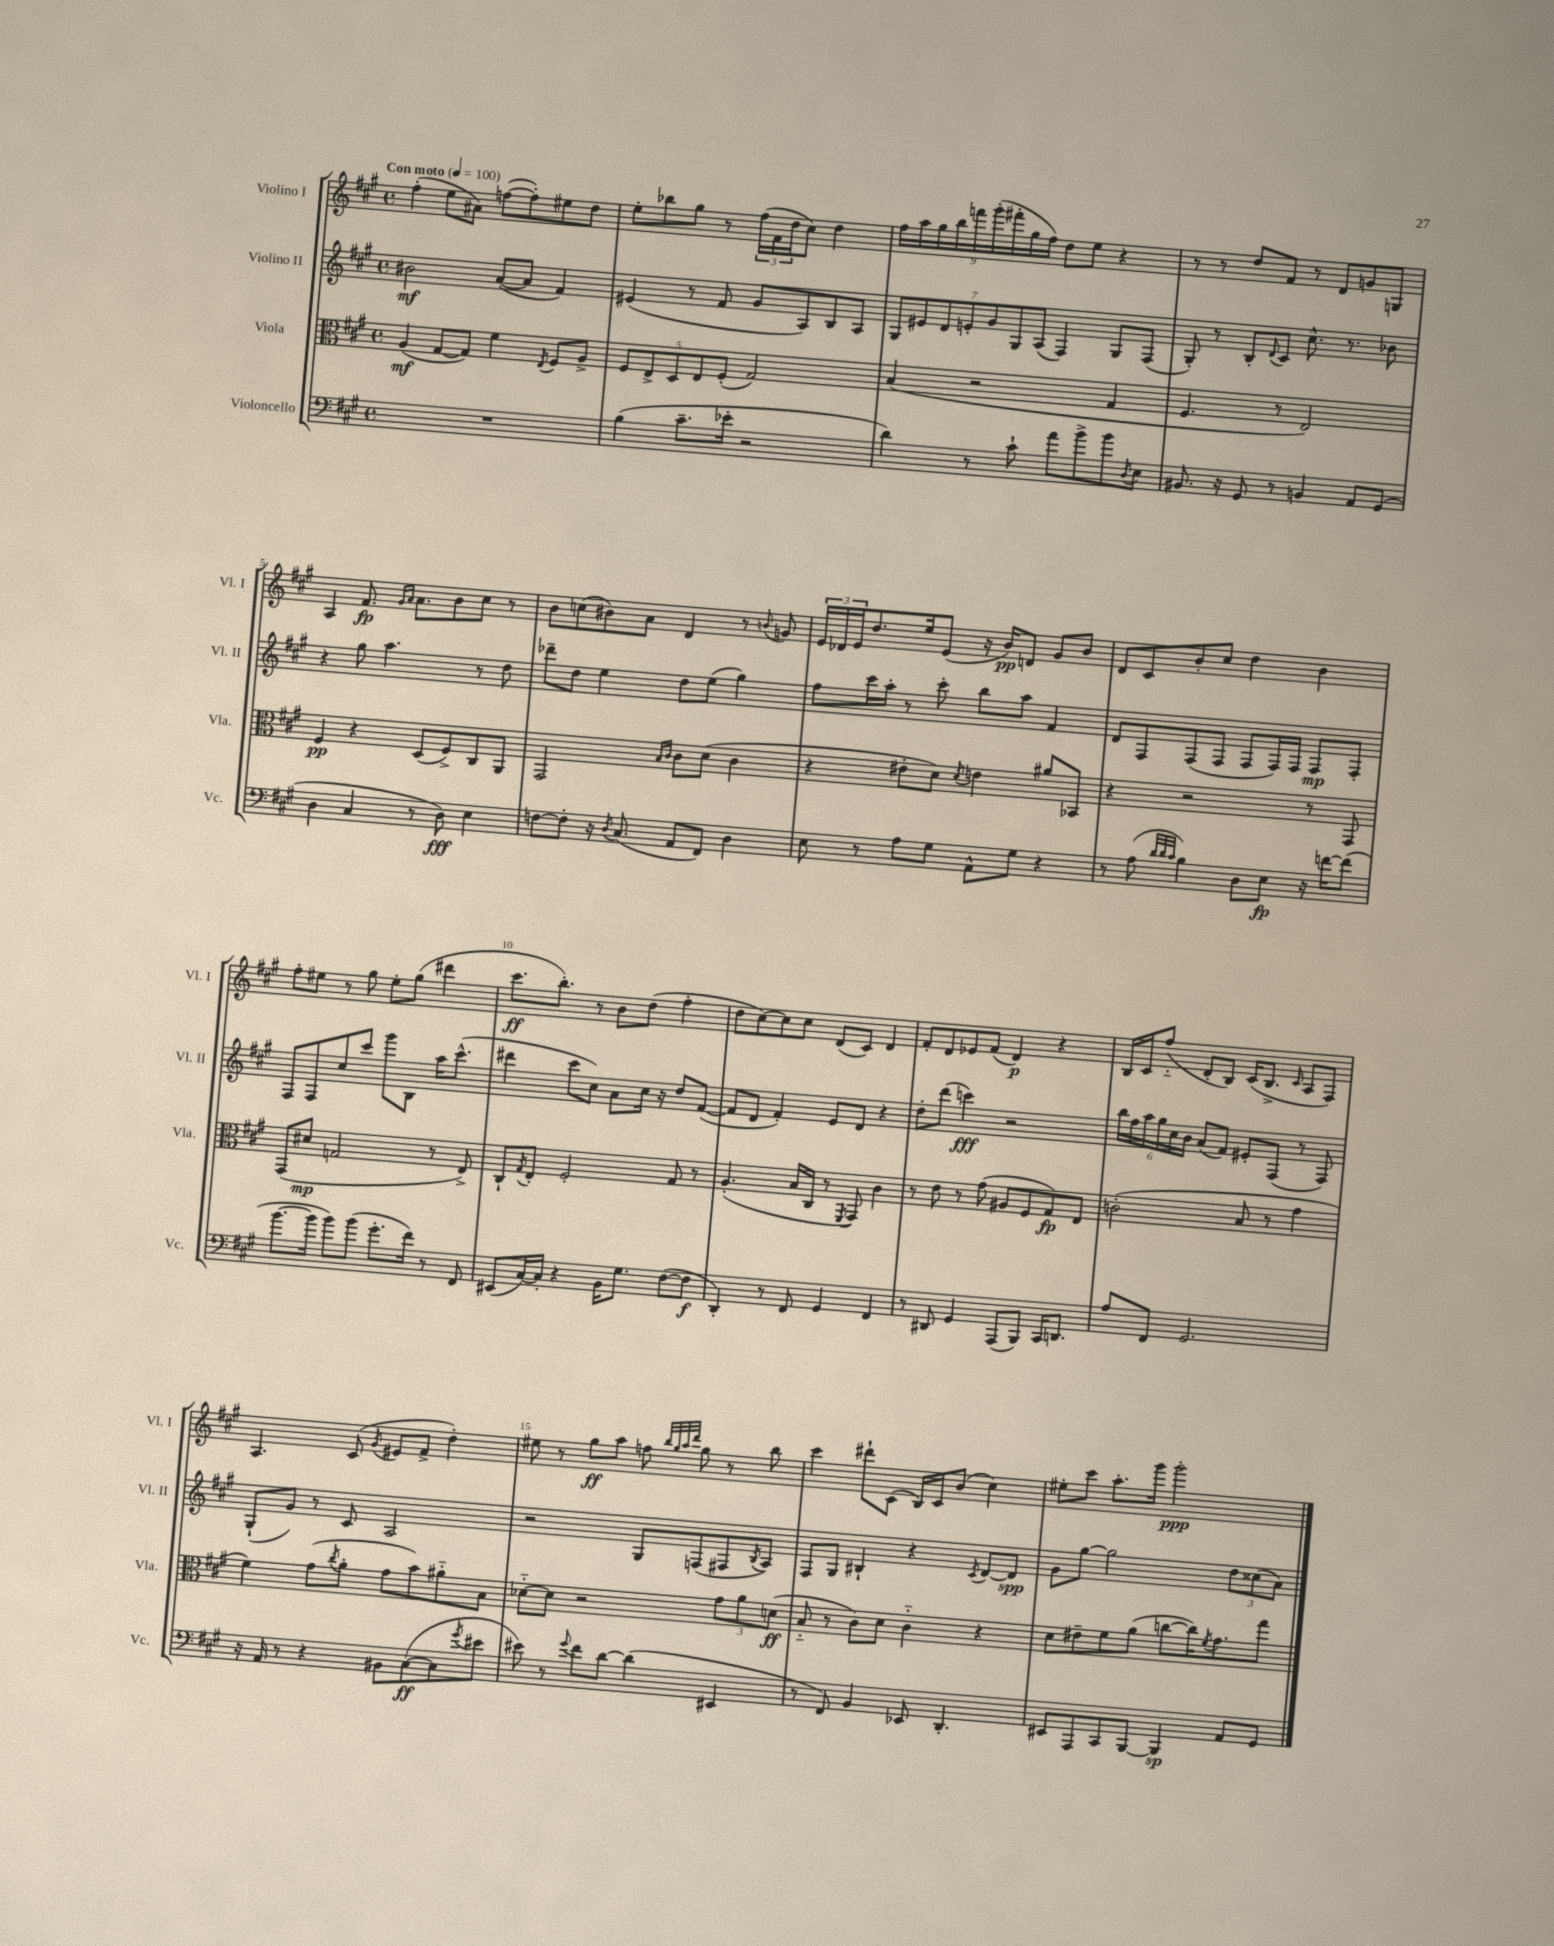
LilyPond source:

<<
\new StaffGroup <<
\new Staff = "s0" \with { instrumentName = "Violino I" shortInstrumentName = "Vl. I" } {
    \clef treble \key a \major \defaultTimeSignature \time 4/4 \tempo "Con moto" 4 = 100
    fis''4-.( e''8 ais'8) f''8~( f''8-.) eis''8 d''8 |
    e''8-. bes''8 gis''8 r8 \tuplet 3/2 { fis''16( fis'16 d''16 } cis''8) d''4 |
    \tuplet 9/8 { fis''16 a''16 gis''16 b''16 f'''16 gis'''16-.( fis'''16-. gis''16 fis''16) } d''8 e''8 r4 |
    r8 r8 d''8 fis'8 r8 d'8 g'8 g8 |
    a4 fis'8.\fp \grace { gis'16 a'16 } a'8. b'8 cis''8 r8 |
    b'8 c''8( bis'8) a'8 d'4 r8 \appoggiatura { b'8 } g'8 |
    \tuplet 3/2 { e'16 des'16 e'16 } d''8. e''16 e'8( r16 b'16\pp) d'8 gis'8 b'8 |
    d'8 cis'8 b'8-. cis''8 d''4 b'4 |
    fis''8-. eis''8 r8 gis''8 eis''8-. gis''8( dis'''4 |
    cis'''8.\ff b''8.-.) r8 b'8 d''8( fis''4-. |
    d''8 cis''8~) cis''8 cis''8 d'8( cis'8) d'4 |
    fis'8-. d'8 ees'8 fis'8( d'4\p) r4 |
    b16 cis'16 fis''8-_( d'8-. b8) cis'16( b8.-> \grace { cis'16 } a8 fis8) |
    a4. cis'8( \acciaccatura { gis'8 } eis'8 fis'8-> d''4-.) |
    eis''8 r8 gis''8\ff a''8 f''8 \grace { b''32 gis''32 a''32 d'''32 } gis''8 r8 b''8 |
    cis'''4 dis'''8-! cis'8( b16) cis'16 b'8( cis''4) |
    eis''8-. cis'''8 a''8.-. gis'''16 gis'''2-.\ppp \bar "|." |
}
\new Staff = "s1" \with { instrumentName = "Violino II" shortInstrumentName = "Vl. II" } {
    \clef treble \key a \major \defaultTimeSignature \time 4/4
    bis'2\mf a'8~( a'8 fis'4) |
    eis'4( r8 fis'8 gis'8 a8) b8 a8 |
    \tuplet 7/4 { gis8 eis'8 d'8 e'8-. gis'8 gis8 a8( } fis4) gis8 fis8( |
    gis8-.) r8 b8-. \appoggiatura { d'8 } cis'8 cis''8.-^ r8. bes'8 |
    r4 gis''8 a''4. r8 d''8 |
    des'''8-- d''8 e''4 d''8 e''8( gis''4) |
    fis''8 cis'''16 a''16-. r8 cis'''8-. b''8 a''8 fis'4 |
    d'8 fis8 fis8( fis8 fis8 fis16) fis16 fis8\mp fis8-. |
    fis8 fis8 cis''8 cis'''8 gis'''8 b8 a''16 cis'''8.-^( |
    dis'''4 cis'''8 cis''8) a'8 cis''16 r16 d''8 fis'8~( |
    fis'8 d'8 fis'4-.) e'8 d'8 r4 |
    d''8-. d'''8( c'''4\fff) r2 |
    \tuplet 6/4 { b''16 fis''16 a''16 gis''16 cis''16 b'16 } a'8( fis'8) eis'8-. fis8( r8 fis8) |
    gis8-!( gis'8) r8 cis'8 a2 |
    r2 gis8 f8( fis8 \acciaccatura { b8 } a8) |
    fis8 gis8 bis4-! r4 \acciaccatura { cis'8 } d'8~ d'8\spp |
    gis'8 gis''8~ gis''2 \tuplet 3/2 { d''8 cisis''8( a'8) } \bar "|." |
}
\new Staff = "s2" \with { instrumentName = "Viola" shortInstrumentName = "Vla." } {
    \clef alto \key a \major \defaultTimeSignature \time 4/4
    a4\mf( gis8~ gis8) fis'4 \acciaccatura { e8 } fis8 a8-> |
    \tuplet 5/4 { fis8 e8-> d8 e8 fis8-.( } gis2) |
    b4( r2 gis4 |
    fis4. r8 e2) |
    fis4\pp r4 d8( fis8->) cis8 a,8 |
    gis,2 \grace { b16 cis'16 } cis'8 d'8( cis'4 |
    r4 eis'8-. d'8) \acciaccatura { d'8 } e'4 ais'8 bes,8 |
    r4 r2 r8 gis,8 |
    gis,8( dis'8\mp g2 r8 e8->) |
    cis8-! \acciaccatura { gis8 } e8-. fis2-. gis8 r8 |
    a4.-.( b16 cis16 r8 \acciaccatura { fis,8 } gis,8) cis'4 |
    r8 e'8 r8 gis'8( ais8 fis8 gis8\fp) e8 |
    c'2-.( b8 r8 gis'4 |
    fis'4) gis'8( \acciaccatura { cis''8 } a'8-. gis'8 b'8) ais'8-_ b8 |
    des'8~-_ des'8 r2 \tuplet 3/2 { gis'8 a'8 d'8\ff( } |
    b8-_ r8 cis'8) d'8 cis'4-_ r4 |
    d'8 eis'8-- fis'8 a'8( c''8~ c''16) \acciaccatura { fis'8 } gis'8. gis''8 \bar "|." |
}
\new Staff = "s3" \with { instrumentName = "Violoncello" shortInstrumentName = "Vc." } {
    \clef bass \key a \major \defaultTimeSignature \time 4/4
    R1 |
    b4( cis'8.-- ees'16-. r2 |
    d'4) r8 cis'8-! a'8 b'8-> b'8 \acciaccatura { d8 } e8 |
    bis,8. r16 gis,8 r8 b,4 a,8 gis,8( |
    d4 cis4 r8 d8\fff) e4 |
    f8~ f8-. r16 \acciaccatura { d8 } cis8.( a,8 fis,8) d4 |
    e8 r8 a8 gis8 a,8-^ gis8 r4 |
    r8 a8( \grace { d'32 d'32 cis'32 } b4) d8 e8\fp r16 f'16~ f'8( |
    b'8.~ b'16 b'8) b'8( gis'8.-. fis'16) r8 fis,8 |
    eis,8( cis16~) cis16-. r4 b,16 gis8. fis8~( fis8\f |
    d,4-.) r8 fis,8 gis,4 fis,4 |
    r8 dis,8 gis,4 a,,8( b,,8) cis,16 d,8. |
    a8 fis,8 gis,2. |
    r16 a,16 r8 r4 bis,8 cis8~\ff( cis8 \acciaccatura { gis'8 } eis'8 |
    eis'8) r8 \appoggiatura { gis'8 } fis'8 d'8~ d'4( eis,4 |
    r8 fis,8) b,4 ees,8 d,4.-. |
    eis,8 a,,8 cis,8 b,,8~ b,,4\sp a,8 gis,8 \bar "|." |
}
>>
>>
\layout { \context { \Score \override BarNumber.break-visibility = ##(#f #t #t) barNumberVisibility = #(every-nth-bar-number-visible 5) } }
